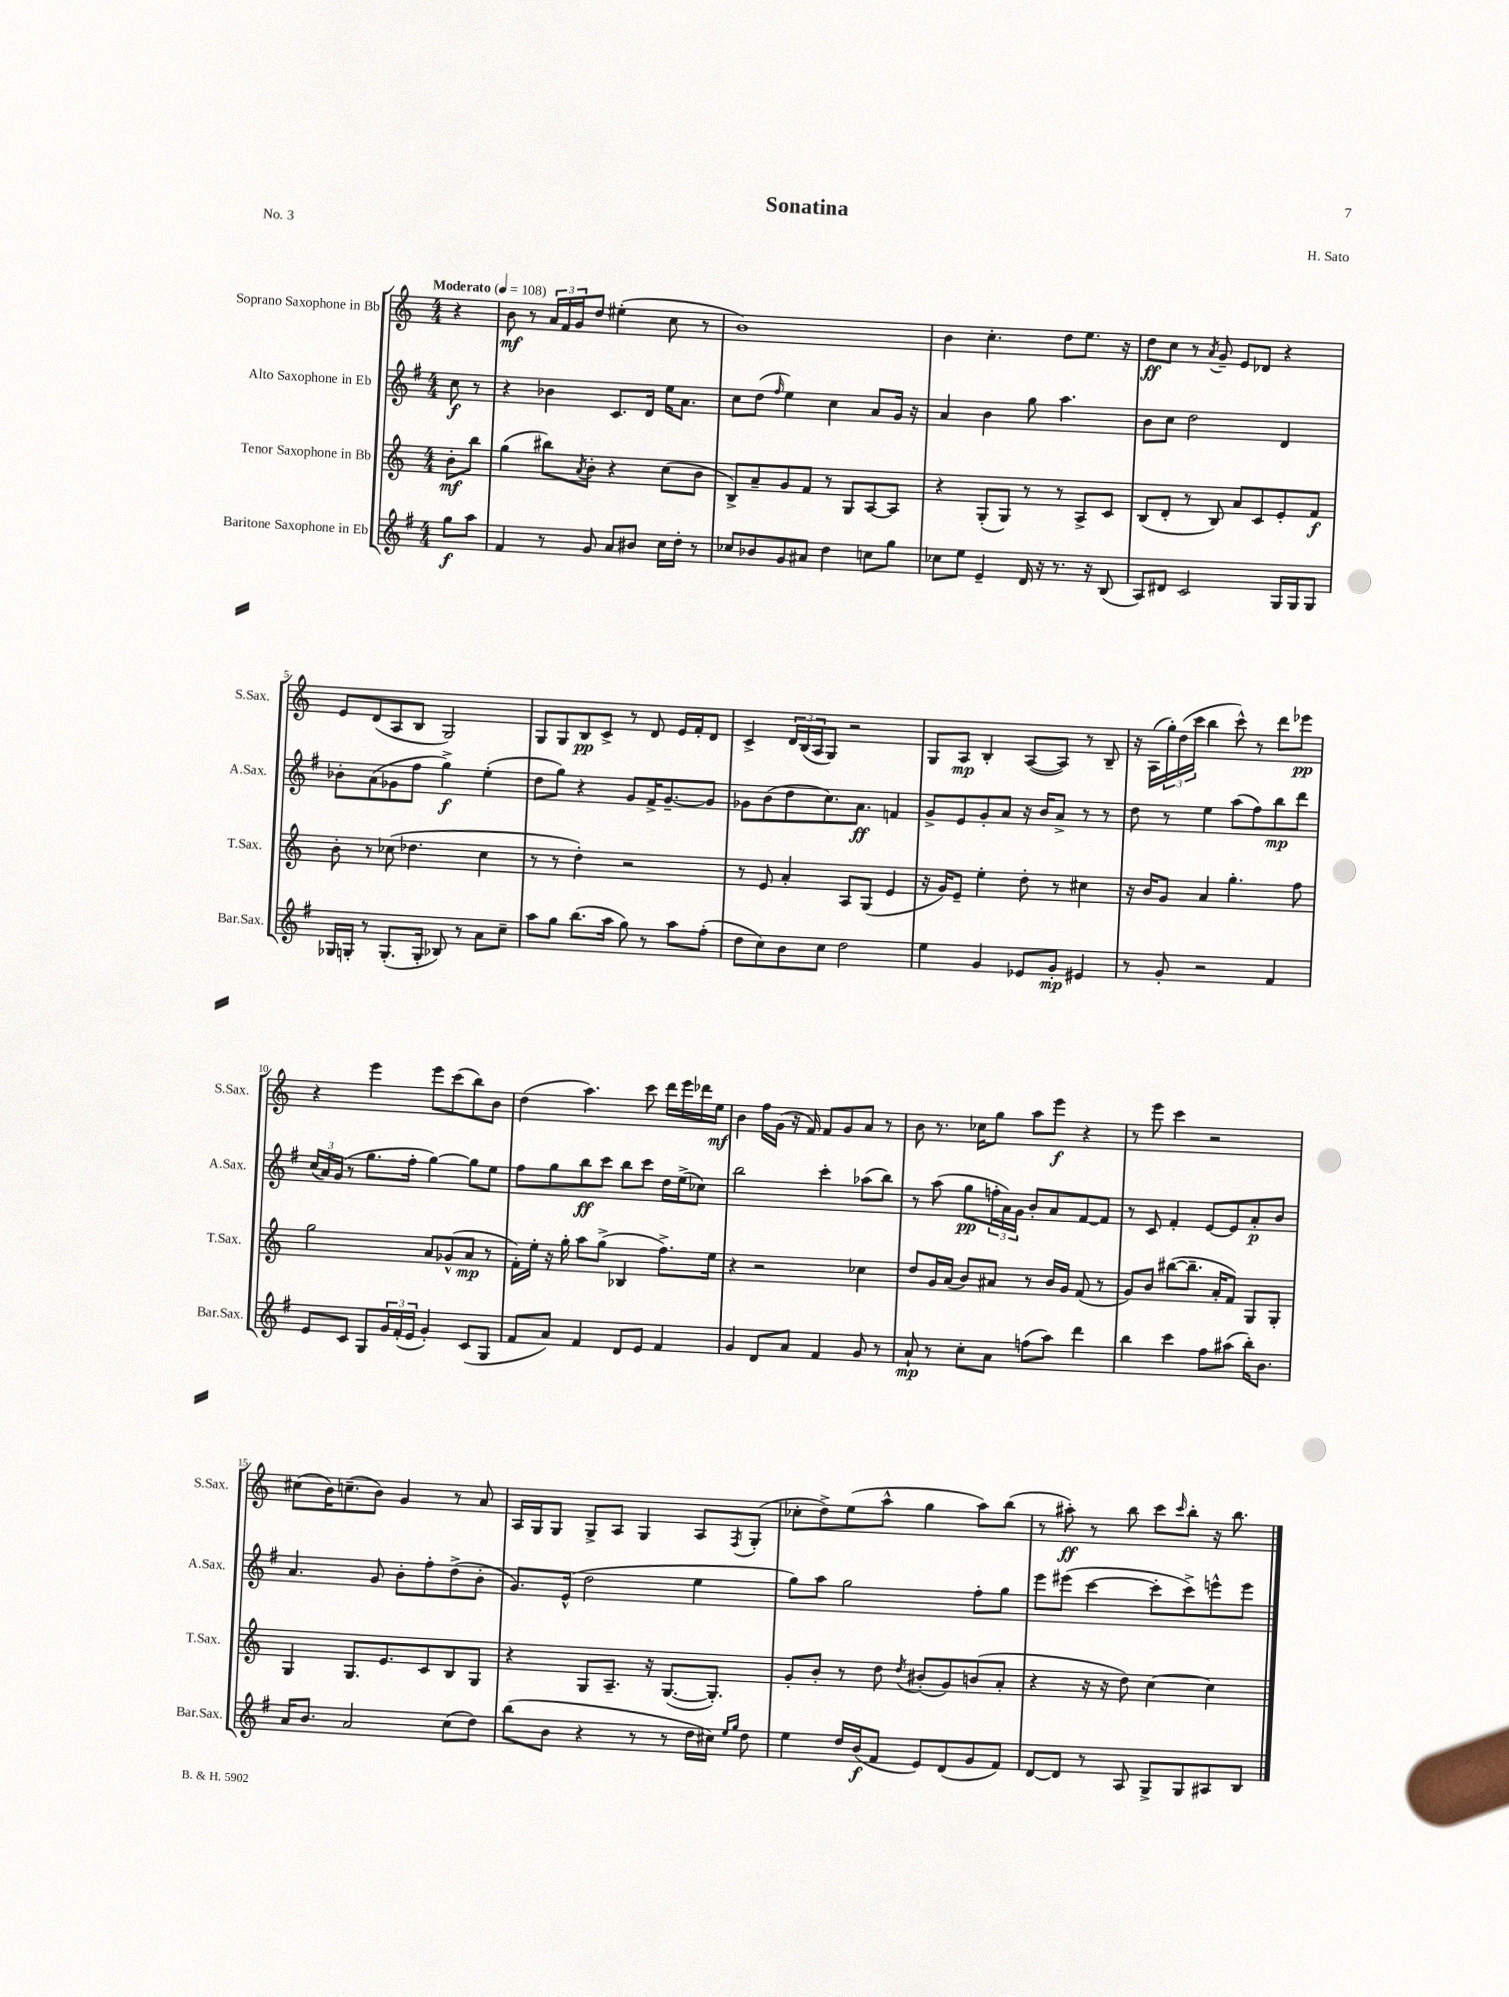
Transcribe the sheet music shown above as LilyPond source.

\header { title = "Sonatina" composer = "H. Sato" piece = "No. 3" }
<<
\new StaffGroup <<
\new Staff = "s0" \with { instrumentName = "Soprano Saxophone in Bb" shortInstrumentName = "S.Sax." } {
    \clef treble \key c \major \numericTimeSignature \time 4/4 \partial 4 \tempo "Moderato" 4 = 108
    r4 |
    b'8\mf r8 \tuplet 3/2 { a'16 f'16 g'16 } d''8 eis''4-.( c''8 r8 |
    b'1) |
    b'4 c''4.-. d''8 e''8. r16 |
    d''8\ff c''8 r8 \acciaccatura { a'8 } g'8-- e'8 des'8 r4 |
    e'8 d'8( a8 b8 g2) |
    g8 g8 b8\pp c'8-> r8 d'8 e'16 f'16-. d'8 |
    c'4-> \tuplet 3/2 { d'16 b16( a16 } g8) r2 |
    g8 a8\mp b4-. a8~( a8) r8 b8-- |
    r16 a16( \tuplet 3/2 { g''16-.) d''16( c'''16 } b''4 c'''8-^) r8 d'''8 ees'''8\pp |
    r4 e'''4 e'''8 c'''8( b''8) b'8 |
    d''4( a''4.) c'''8 d'''16 e'''16 des'''16 e''16\mf |
    b'4 f''16 g'16( r16 f'16) f'8 g'8 a'8 r8 |
    b'8 r8. ces''16 g''8 a''8 e'''8\f r4 |
    r8 e'''8 c'''4 r2 |
    cis''8( b'16) c''8.--( b'8) g'4 r8 a'8 |
    a16 g16 g8 g8-> a8 g4 a8 \acciaccatura { f8 } g8-.( |
    ces''8-. d''8->) e''8( a''8-^ g''4 a''8) b''8( |
    r8 ais''8-.\ff) r8 b''8 c'''8 \grace { c'''16 } b''8-. r16 b''8. \bar "|." |
}
\new Staff = "s1" \with { instrumentName = "Alto Saxophone in Eb" shortInstrumentName = "A.Sax." } {
    \clef treble \key g \major \numericTimeSignature \time 4/4 \partial 4
    c''8\f r8 |
    r4 bes'4 c'8. d'16 e''16 a'8. |
    c''8 d''8( \grace { fis''16 } e''4) c''4 a'8 g'16 r16 |
    a'4 b'4 g''8 a''4. |
    b'8 c''8 d''2 d'4 |
    bes'8-. a'8( ges'8 fis''8 g''4->\f) e''4-.( |
    d''8 g''8) r4 g'8 fis'16-> g'8.~-- g'8 |
    ges'8 b'8( d''8 c''8.) a'8.\ff f'4 |
    g'8-> e'8 g'8-. a'8 r16 b'16 a'8-> r8 r8 |
    d''8 r8 e''4 a''8( fis''8) b''8\mp d'''8 |
    \tuplet 3/2 { c''16( a'16) g'16( } r8 g''8. fis''16-. g''4~) g''8 e''8 |
    fis''8 g''8 b''8\ff c'''8 b''8 c'''8 d''16 e''16->( ces''8) |
    b''2 c'''4-. aes''8( b''8) |
    r8 a''8( g''8\pp \tuplet 3/2 { f''16-. a'16) g'16 } b'8-. a'8 fis'8~ fis'8 |
    r8 c'8 fis'4-. e'8~ e'8 a'8-.\p b'8 |
    a'4. g'8 b'8-. fis''8-. d''8->( b'8-. |
    g'8.) e'16-^( d''2 e''4 |
    g''8) a''8 g''2 fis''8-. g''8 |
    e'''8 eis'''8( c'''4~ c'''8-. c'''8->) e'''8-^ e'''8 \bar "|." |
}
\new Staff = "s2" \with { instrumentName = "Tenor Saxophone in Bb" shortInstrumentName = "T.Sax." } {
    \clef treble \key c \major \numericTimeSignature \time 4/4 \partial 4
    b'8-.\mf b''8 |
    g''4( bis''8) \acciaccatura { a'8 } b'8-. r4 c''8( b'8 |
    b8->) a'8-- g'8 f'8 r8 g8 a8~ a8 |
    r4 g8-.( g8) r8 r8 a8-> c'8 |
    b8( d'8-. r8 b8) a'8 c'8 e'8-. f'8\f |
    b'8-. r8 ces''8( des''4. ces''4 |
    r8 r8 d''4-.) r2 |
    r8 e'8 a'4-. a8 g8( e'4 |
    r16 g'16) e'8-- e''4-. d''8-. r8 cis''4 |
    r16 b'16 g'8 a'4 g''4.-. f''8 |
    g''2 a'8 ges'8-^( a'8\mp r8 |
    f'16-.) e''16-. r16 g''16-. a''8 g''8->( bes4 f''8.->) e''16 |
    r4 r2 ces''4 |
    d''8 g'16 a'16( b'8) ais'8 r8 b'16 g'16 f'8( r8 |
    g'8) b'8 bis''8~( bis''8.-- a'16-. f'8) g8 g8-. |
    g4 g8. e'8. c'8 b8 g8 |
    r4 g8 a8.-- r16 g8.~( g8.-.) |
    g'8-. b'8-. r8 d''8 \acciaccatura { d''8 } bis'8-.( g'8) b'8( a'8-. |
    r4 r16 r16 d''8) c''4~ c''4 \bar "|." |
}
\new Staff = "s3" \with { instrumentName = "Baritone Saxophone in Eb" shortInstrumentName = "Bar.Sax." } {
    \clef treble \key g \major \numericTimeSignature \time 4/4 \partial 4
    g''8\f a''8 |
    fis'4 r8 g'8 a'8 bis'8 c''16 d''16-. r8 |
    ces''8 bes'8 g'8 ais'8 d''4 c''8 g''8 |
    ces''8 e''8 e'4-- d'16 r16 r8. r16 b8( |
    a8) dis'8 c'2 g16 g16 g8 |
    ges16 g16-. r8 g8.-.( g16-. bes8) r8 a'8 c''8-- |
    a''8 g''8 b''8.( a''16 g''8) r8 a''8 fis''8-.( |
    d''8 c''8) b'8 c''8 d''2 |
    e''4 g'4 ees'8 g'8-.\mp eis'4 |
    r8 g'8-. r2 fis'4 |
    e'8 c'8 g8 \tuplet 3/2 { g'16 fis'16-.( e'16 } g'4-.) c'8( g8 |
    fis'8 a'8) fis'4 d'8 e'8 fis'4 |
    g'4 d'8 a'8 fis'4 g'8 r8 |
    a'8-!\mp r8 c''8-. a'8 f''8( a''8) d'''4 |
    b''4 c'''4 fis''8 ais''8( b''16-.) b'8. |
    a'16 b'8. a'2 c''8( d''8) |
    b''8( b'8 r4 r8 r8 d''16 cis''16) \grace { e''16 g''16 } d''8 |
    e''4 d''16 b'16\f( fis'8 e'8) d'8( g'8 fis'8) |
    d'8~ d'8 r8 a8 g8-> g8 ais8 b8 \bar "|." |
}
>>
>>
